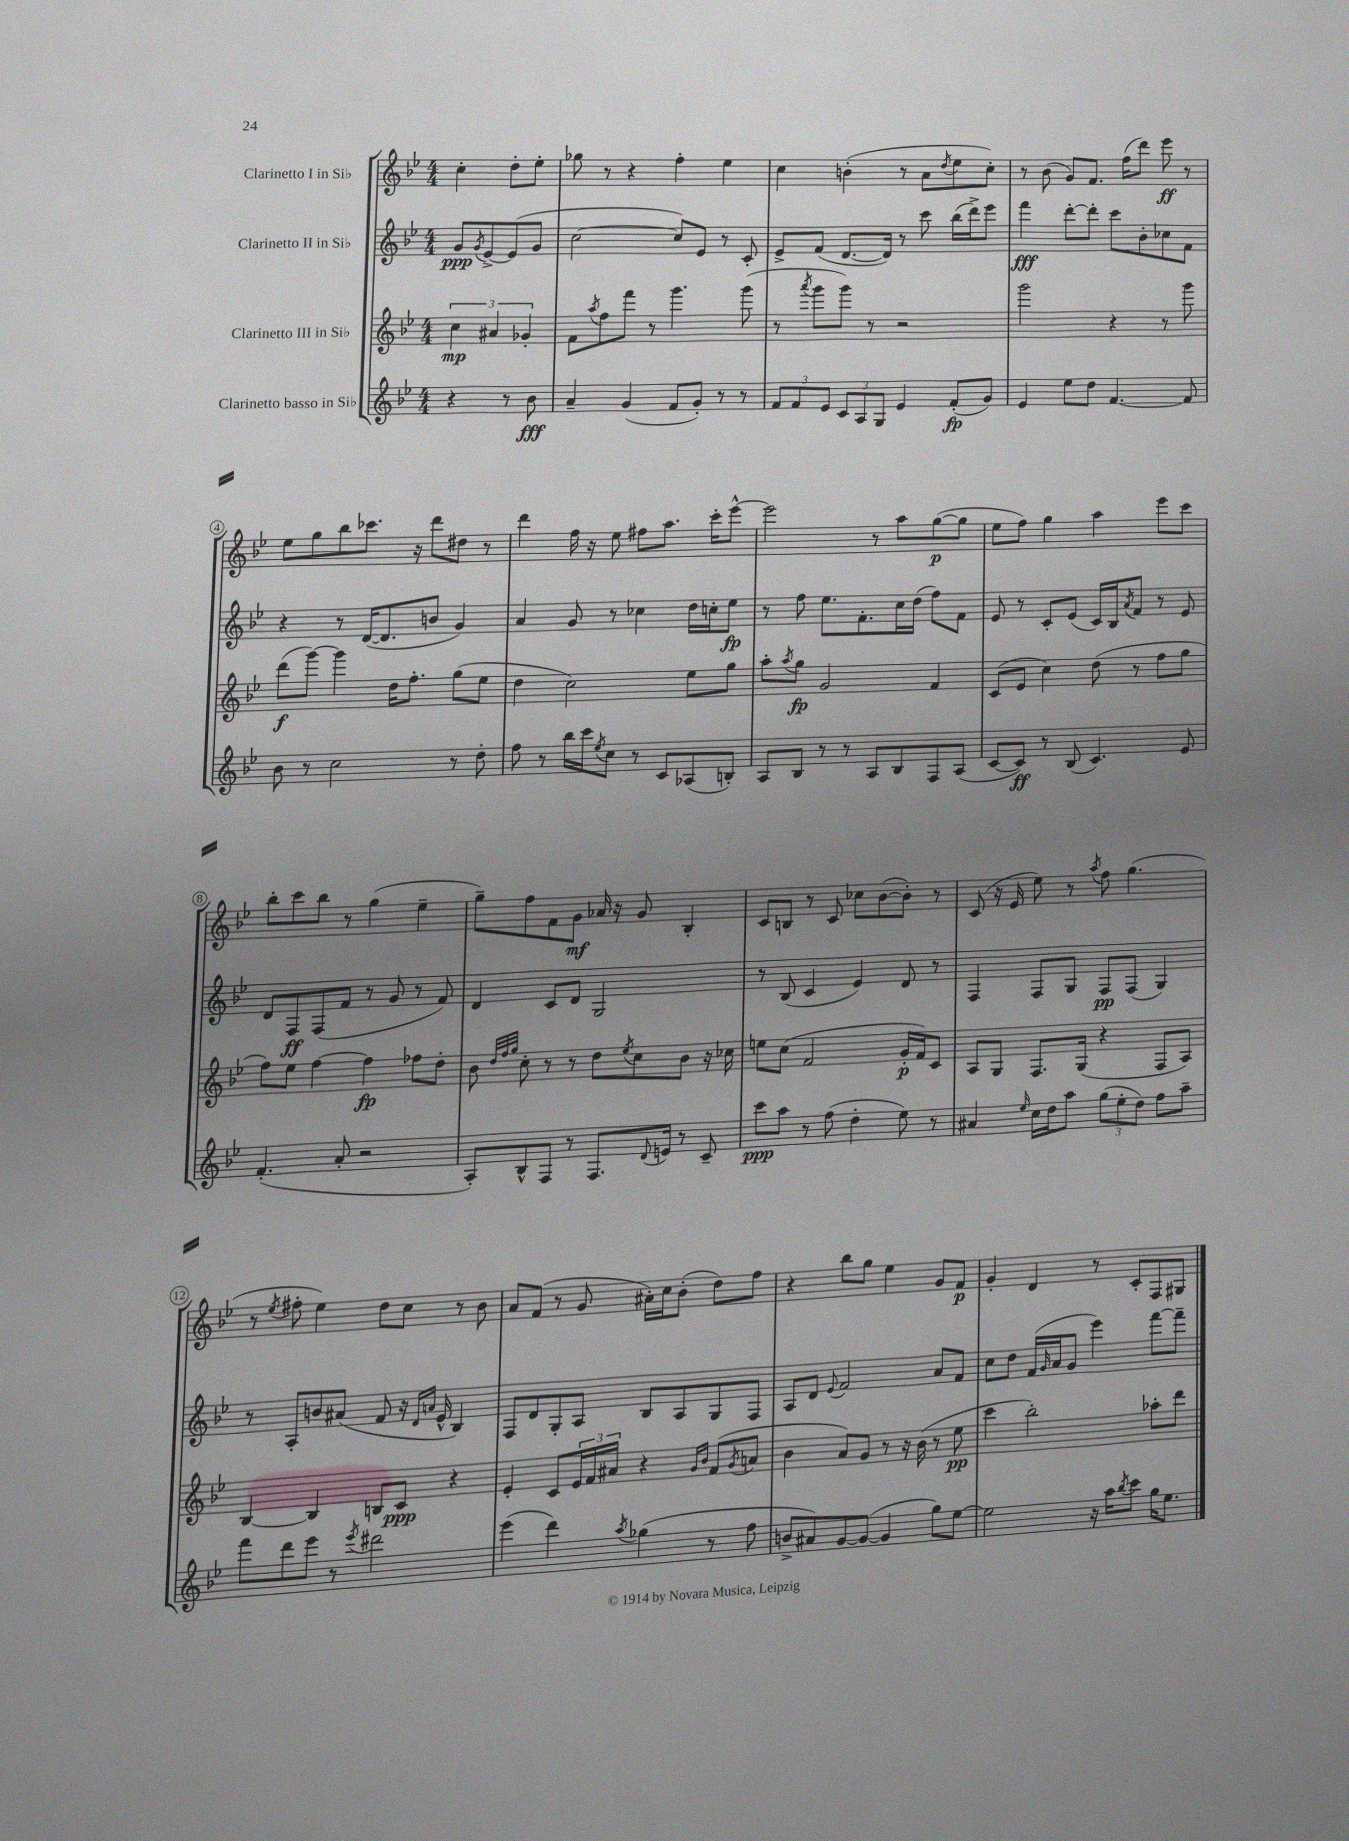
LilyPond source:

<<
\new StaffGroup <<
\new Staff = "s0" \with { instrumentName = "Clarinetto I in Sib" } {
    \clef treble \key bes \major \numericTimeSignature \time 4/4 \partial 2
    c''4-. d''8-. ees''8-. |
    ges''8 r8 r4 f''4-. ees''4 |
    c''4 b'4-.( r8 a'8 \acciaccatura { d''8 } ees''8 c''8-.) |
    r8 bes'8( g'8) f'8. f''16( d'''8) ees'''8\ff r8 |
    ees''8 g''8 bes''8 ces'''8. r16 d'''8 dis''8 r8 |
    d'''4 f''16 r16 ees''8 fis''8 a''8. c'''16-. ees'''8~-^ |
    ees'''2 r8 a''8 g''8~\p( g''8 |
    ees''8 f''8) g''4 a''4 ees'''8 c'''8 |
    bes''8-. c'''8 bes''8 r8 g''4( ees''4-- |
    g''8--) f''8 f'8 g'8\mf aes'16 r16 g'8 bes4-. |
    c'8 b8 r8 c'8 ces''8 bes'8~( bes'8-.) r8 |
    c'8( r16 ees'16 ees''8) r8 \acciaccatura { a''8 } f''8 g''4.( |
    r8 \acciaccatura { ees''8 } fis''8-. ees''4) d''8 c''8 r8 bes'8 |
    a'8 f'8( r8 g'8 ais'16-.) c''16 bes'8-.( d''8) f''8 |
    r4 bes''8 g''8 ees''4 g'8 f'8\p |
    g'4-. d'4 r8 c'8-. f8 gis8 \bar "|." |
}
\new Staff = "s1" \with { instrumentName = "Clarinetto II in Sib" } {
    \clef treble \key bes \major \numericTimeSignature \time 4/4 \partial 2
    g'8\ppp \acciaccatura { g'8 } ees'8~-> ees'8( g'8 |
    c''2~ c''8) ees'8 r8 c'8-. |
    ees'8-> f'8( d'8.~ d'16) r8 c'''8 bes''16( d'''16->) ees'''8 |
    f'''4\fff d'''8~-. d'''8-. c'''8 bes'8-. ces''8 f'8 |
    r4 r8 d'16~( d'8. b'8 g'4) |
    a'4 g'8 r8 ces''4 d''16 c''16-. ees''8\fp |
    r8 f''8 ees''8. f'8.-. c''16 d''16( f''8) f'8 |
    ees'8 r8 c'8-. ees'8( c'16) bes16 \acciaccatura { a'8 } f'8 r8 ees'8 |
    d'8 f8\ff f8( f'8 r8 g'8 r8 f'8) |
    d'4 c'8 d'8 g2 |
    r8 bes8( c'4 ees'4) d'8 r8 |
    f4 f8 g8 f8\pp f8( g4) |
    r8 a8-. b'8 ais'8( f'8 r16 \grace { d'16 a'16 } ees'16-^ bes4) |
    f8 d'8 g8-. a8 bes8 a8 g8 f8 |
    a8 d'8 \appoggiatura { ees'8 } f'2 a'8 f'8 |
    c''8 d''8 f'16( \grace { g'16 } a'16 g'8 ees'''4) f'''8~ f'''8-- \bar "|." |
}
\new Staff = "s2" \with { instrumentName = "Clarinetto III in Sib" } {
    \clef treble \key bes \major \numericTimeSignature \time 4/4 \partial 2
    \tuplet 3/2 { c''4\mp ais'4 ges'4-. } |
    f'8 \acciaccatura { a''8 } f''8 f'''8 r8 g'''4. g'''8( |
    r8 \acciaccatura { a'''8 } g'''8 g'''8) r8 r2 |
    g'''2 r4 r8 g'''8 |
    d'''8\f( g'''8~) g'''4 d''16 f''8.-. g''8( ees''8 |
    d''4 c''2) ees''8 g''8 |
    a''8-. \acciaccatura { a''8 } g''8\fp g'2 f'4 |
    c'8( ees'8 c''4) d''8( r8 f''8 g''8 |
    f''8) ees''8 f''4~ f''4\fp fes''8 d''8-. |
    bes'8 \grace { d''32 f''32 g''32 } c''8-. r8 r8 d''8 \acciaccatura { ees''8 } c''8 bes'8 r16 ces''16 |
    e''8 c''8( f'2 g'16-.\p f'16) c'8 |
    a8 g8 f8. g16( r4 f8 a8) |
    bes4~ bes4 b8 c'8\ppp r4 |
    ees'4-. c'8 \tuplet 3/2 { ees'16 f'16 ais'16 } r4 \grace { g'16 bes'16 } f'8( \acciaccatura { g'8 } a'8 |
    bes'4 a'8) g'8 r8 r16 bes'16( r8 ees''8\pp |
    c'''4 bes''2-.) aes''8-. d'''8 \bar "|." |
}
\new Staff = "s3" \with { instrumentName = "Clarinetto basso in Sib" } {
    \clef treble \key bes \major \numericTimeSignature \time 4/4 \partial 2
    r4 r8 bes'8\fff |
    a'4-- g'4( f'8 g'8-.) r8 r8 |
    \tuplet 3/2 { f'8 f'8 ees'8 } \tuplet 3/2 { c'8 a8 g8 } ees'4 f'8-.\fp( g'8) |
    ees'4 ees''8 d''8 f'4.~ f'8 |
    bes'8 r8 c''2 r8 d''8-. |
    f''8 r8 bes''16 c'''16 \acciaccatura { ees''8 } c''8 r8 c'8 aes8( b8-.) |
    a8 bes8 r8 r8 a8 bes8 f8 a8( |
    c'8~ c'8\ff) r8 bes8( c'4.) ees'8 |
    f'4.-.( a'8-. r2 |
    a8-.) bes8-^ f8 r8 f8. \appoggiatura { d'8 } e'16 r8 c'8-- |
    c'''8\ppp a''8 r8 f''8( d''4-. ees''8) r8 |
    ais'4 \grace { ees''16 } c''16 d''16 a''8 \tuplet 3/2 { g''8( ees''8-. d''8) } f''8 a''8-- |
    f'''8 d'''8 ees'''8 r8 \acciaccatura { ees'''8 } dis'''2 |
    ees'''4( d'''4) \acciaccatura { a''8 } ges''4( r8 f''8 |
    b'8-> ais'8) g'8~ g'8~( g'4 g''8) ees''8~ |
    ees''2 r16 a''16 \acciaccatura { bes''8 } c'''8 g''16 ees''8. \bar "|." |
}
>>
>>
\layout { \context { \Score \override BarNumber.stencil = #(make-stencil-circler 0.1 0.3 ly:text-interface::print) } }
